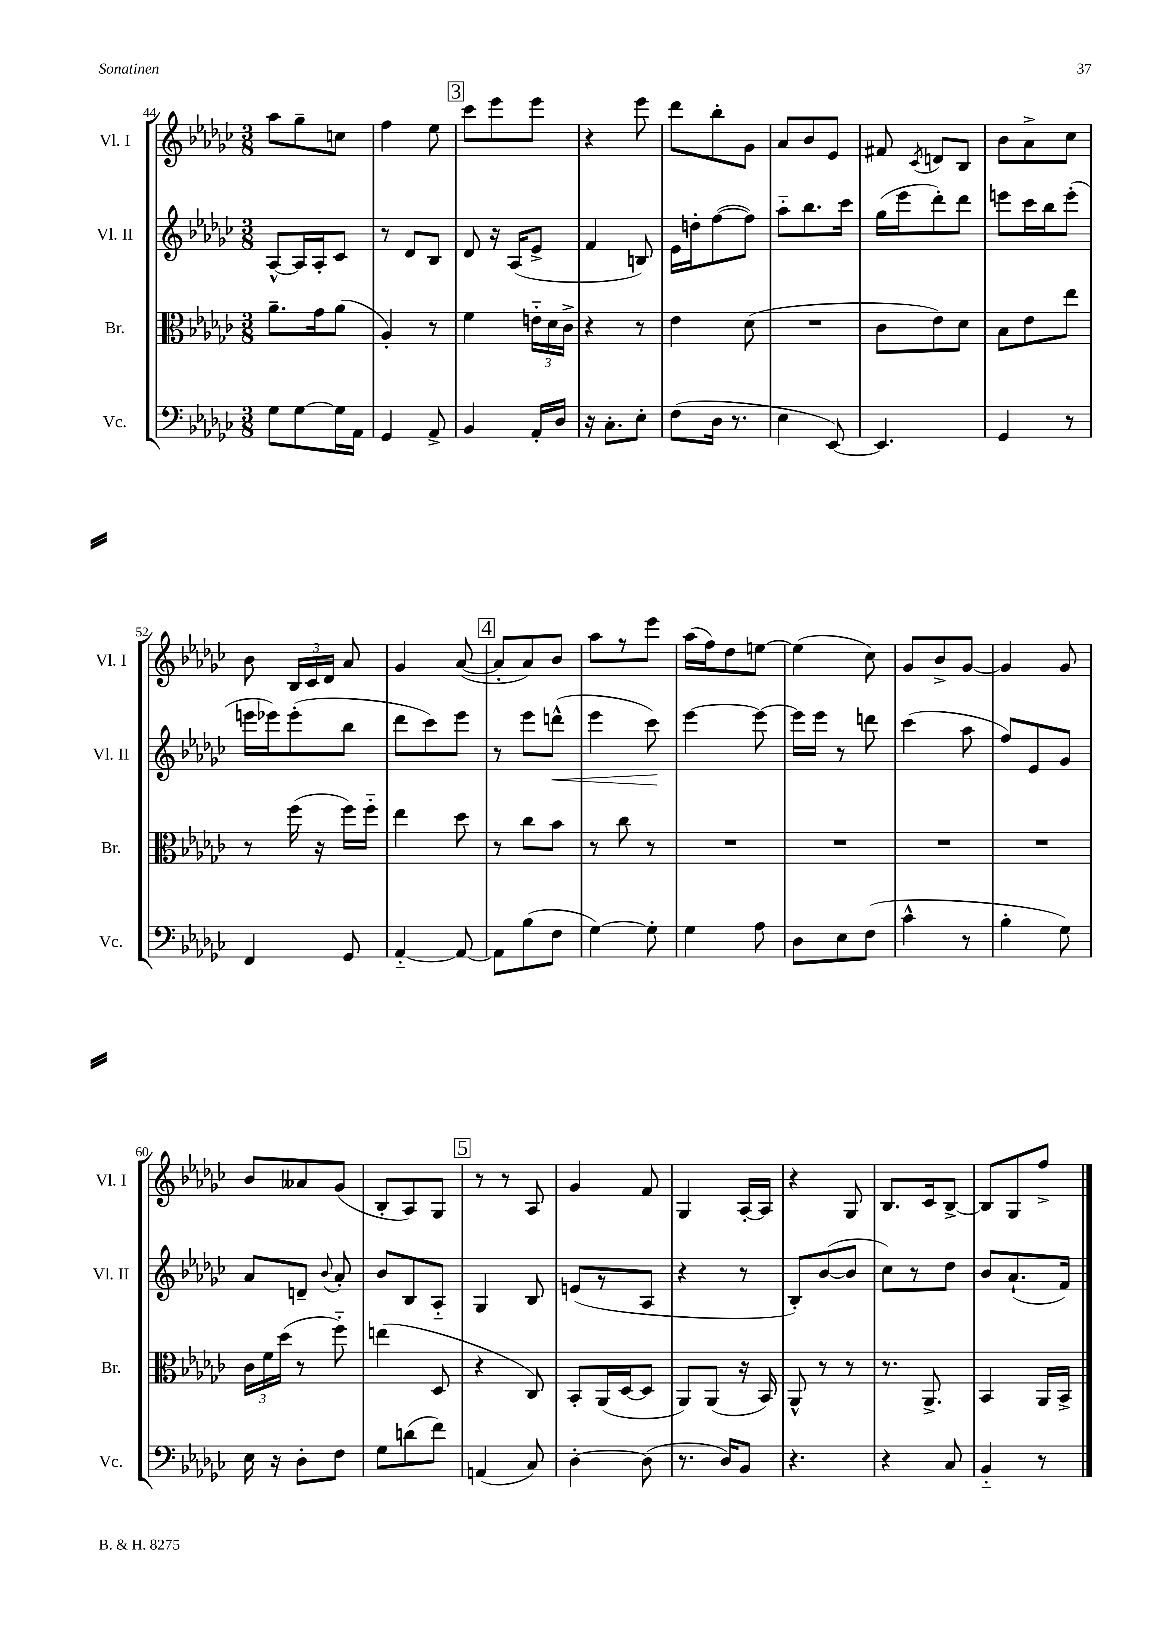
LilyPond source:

<<
\new StaffGroup <<
\new Staff = "s0" \with { instrumentName = "Vl. I" shortInstrumentName = "Vl. I" } {
    \clef treble \key ges \major \numericTimeSignature \time 3/8
    \autoBeamOff aes''8[ ges''8-- c''8] |
    f''4 ees''8 |
    \mark \markup { \box "3" } ces'''8[ ees'''8 ees'''8] |
    r4 ees'''8 |
    des'''8[ bes''8-. ges'8] |
    aes'8[ bes'8 ees'8] |
    fis'8 \acciaccatura { ces'8 } d'8[ bes8] |
    bes'8[ aes'8-> ces''8] |
    bes'8 \tuplet 3/2 { bes16[ ces'16 des'16] } aes'8 |
    ges'4 aes'8~( |
    \mark \markup { \box "4" } aes'8[-. aes'8) bes'8] |
    aes''8[ r8 ees'''8] |
    aes''16[( f''16) des''8 e''8]~ |
    e''4( ces''8) |
    ges'8[ bes'8-> ges'8]~ |
    ges'4 ges'8 |
    bes'8[ aeses'8 ges'8]( |
    bes8[-. aes8) ges8] |
    \mark \markup { \box "5" } r8 r8 aes8 |
    ges'4 f'8 |
    ges4 aes16[~-. aes16] |
    r4 ges8 |
    bes8.[ ces'16 bes8]~-> |
    bes8[ ges8 f''8]-> \bar "|." |
}
\new Staff = "s1" \with { instrumentName = "Vl. II" shortInstrumentName = "Vl. II" } {
    \clef treble \key ges \major \numericTimeSignature \time 3/8
    \autoBeamOff aes8[~-^ aes16 aes16-. ces'8] |
    r8 des'8[ bes8] |
    \mark \markup { \box "3" } des'8 r16 aes16[( ees'8]-> |
    f'4 b8) |
    ees'16[ d''16-. f''8~( f''8]) |
    aes''8[-_ bes''8. ces'''16] |
    ges''16[( ees'''16 des'''8-.) des'''8] |
    e'''8[ ces'''16 bes''16 e'''8]-.( |
    e'''16[ ees'''16) ees'''8-.( bes''8] |
    des'''8[ ces'''8) ees'''8] |
    \mark \markup { \box "4" } r8 ees'''8[ d'''8]-^\<( |
    ees'''4 ces'''8\!) |
    ees'''4~ ees'''8~ |
    ees'''16[ ees'''16] r8 d'''8 |
    ces'''4( aes''8 |
    f''8[) ees'8 ges'8] |
    aes'8[ d'8]-- \appoggiatura { bes'8 } aes'8-. |
    bes'8[ bes8 aes8]-_ |
    \mark \markup { \box "5" } ges4 bes8 |
    e'8[( r8 aes8] |
    r4 r8 |
    bes8[-.) bes'8~( bes'8] |
    ces''8[) r8 des''8] |
    bes'8[ aes'8.-!( f'16]) \bar "|." |
}
\new Staff = "s2" \with { instrumentName = "Br." shortInstrumentName = "Br." } {
    \clef alto \key ges \major \numericTimeSignature \time 3/8
    \autoBeamOff aes'8.[-- ges'16 aes'8]( |
    aes4-.) r8 |
    \mark \markup { \box "3" } f'4 \tuplet 3/2 { e'16[-_ des'16 ces'16]-> } |
    r4 r8 |
    ees'4 des'8( |
    R4. |
    ces'8[ ees'8) des'8] |
    bes8[ ees'8 ees''8] |
    r8 f''16( r16 f''16[) f''16]-_ |
    ees''4 des''8 |
    \mark \markup { \box "4" } r8 ces''8[ bes'8] |
    r8 ces''8 r8 |
    R4. |
    R4. |
    R4. |
    R4. |
    \tuplet 3/2 { ces'16[ f'16 des''16]( } r8 f''8-_) |
    e''4( des8 |
    \mark \markup { \box "5" } r4 ces8) |
    bes,8[-. aes,16( des16~ des8] |
    aes,8[) aes,8]( r16 bes,16) |
    aes,8-^ r8 r8 |
    r8. aes,8.-> |
    bes,4 aes,16[ bes,16]-> \bar "|." |
}
\new Staff = "s3" \with { instrumentName = "Vc." shortInstrumentName = "Vc." } {
    \clef bass \key ges \major \numericTimeSignature \time 3/8
    \autoBeamOff ges8[ ges8~ ges16 aes,16] |
    ges,4 aes,8-> |
    \mark \markup { \box "3" } bes,4 aes,16[-. des16] |
    r16 ces8.[-. ees8]-. |
    f8[( des16] r8. |
    ees4 ees,8~) |
    ees,4. |
    ges,4 r8 |
    f,4 ges,8 |
    aes,4~-_ aes,8~ |
    \mark \markup { \box "4" } aes,8[ bes8( f8] |
    ges4~) ges8-. |
    ges4 aes8 |
    des8[ ees8 f8]( |
    ces'4-^ r8 |
    bes4-. ges8) |
    ees16 r16 des8[-. f8] |
    ges8[ d'8( f'8]) |
    \mark \markup { \box "5" } a,4( ces8) |
    des4~-. des8( |
    r8. des16[) bes,8] |
    r4. |
    r4 ces8 |
    bes,4-_ r8 \bar "|." |
}
>>
>>
\layout { \context { \Score currentBarNumber = #44 } }
